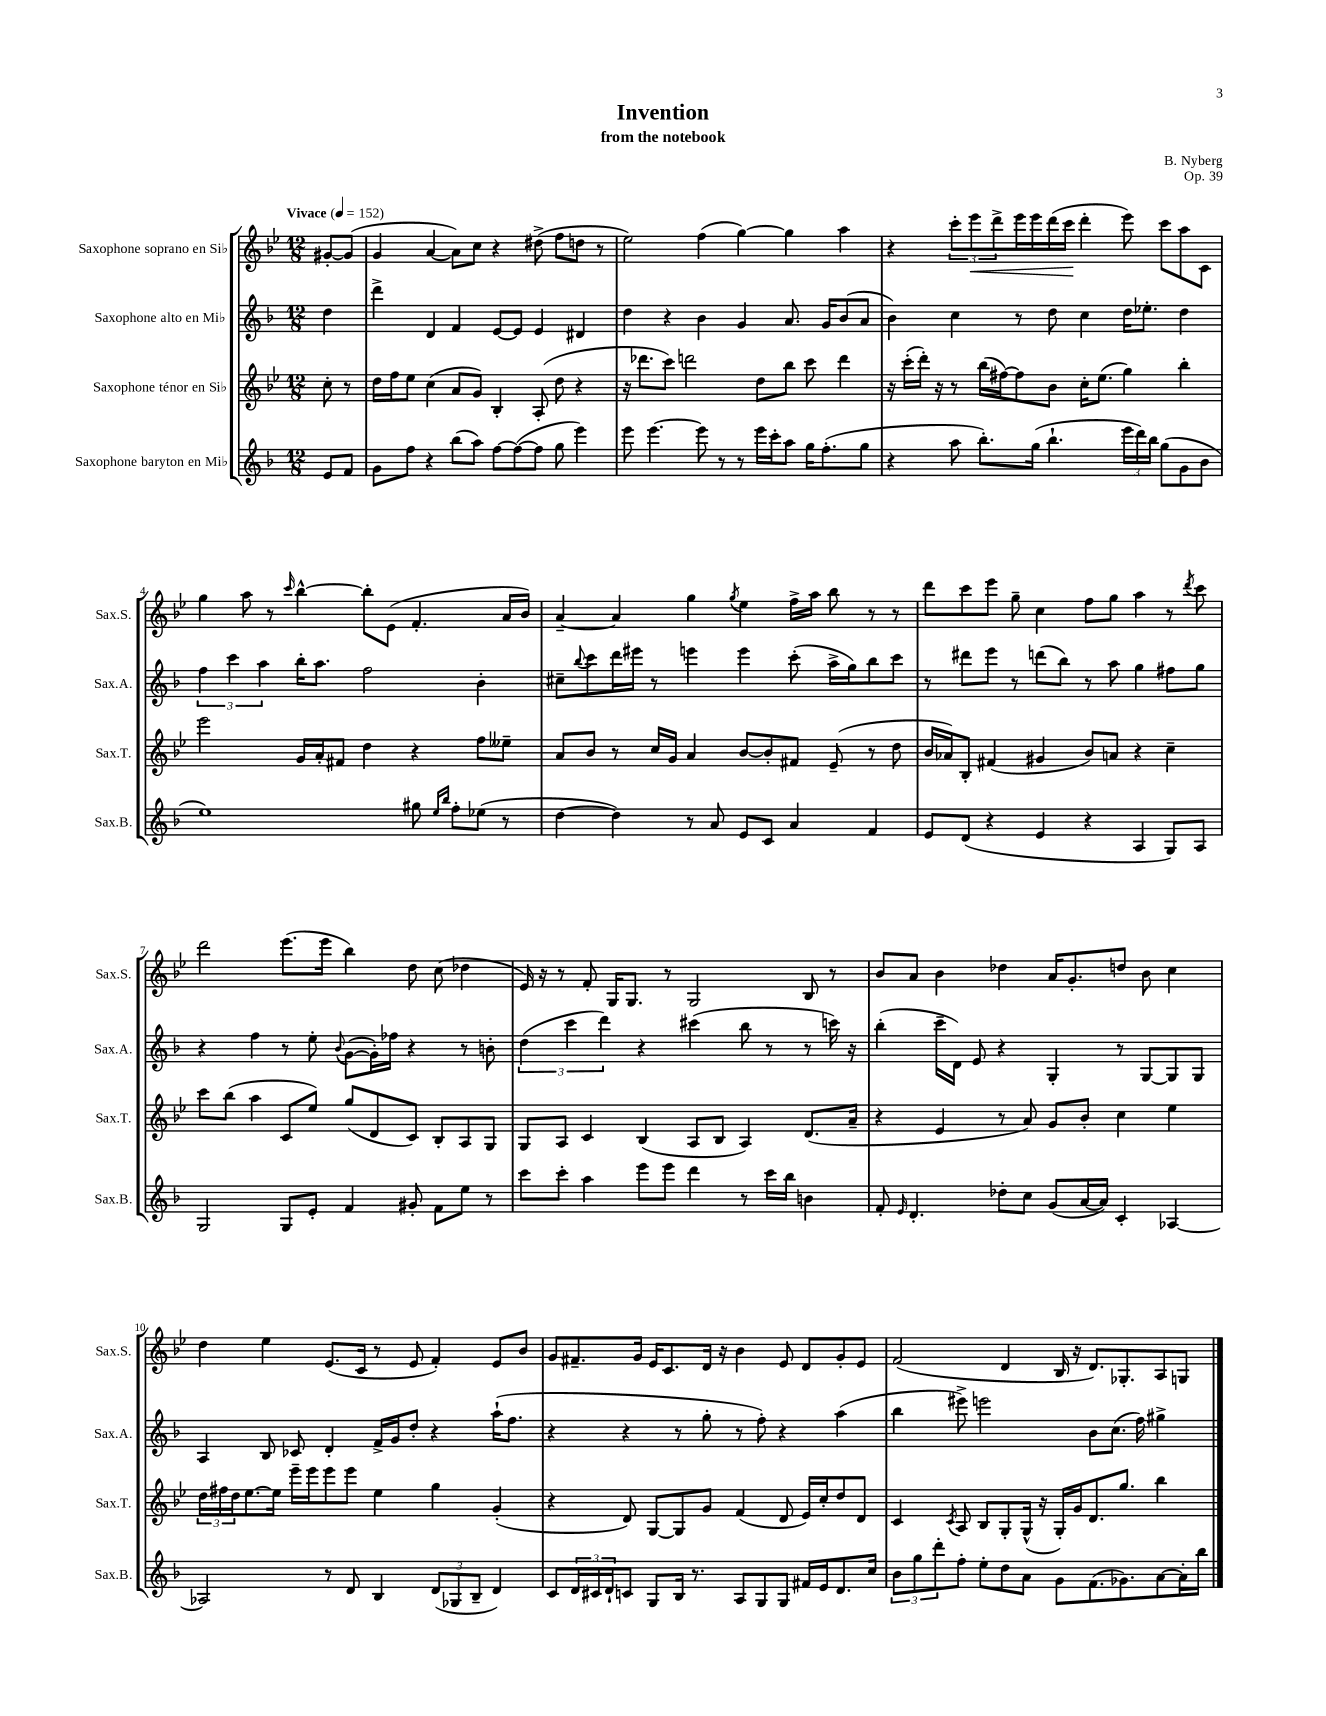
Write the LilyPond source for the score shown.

\header { title = "Invention" composer = "B. Nyberg" subtitle = "from the notebook" opus = "Op. 39" }
<<
\new StaffGroup <<
\new Staff = "s0" \with { instrumentName = "Saxophone soprano en Sib" shortInstrumentName = "Sax.S." } {
    \clef treble \key bes \major \numericTimeSignature \time 12/8 \partial 4 \tempo "Vivace" 4 = 152
    gis'8~-. gis'8( |
    g'4 a'4~ a'8) c''8 r4 dis''8->( f''8 d''8 r8 |
    ees''2) f''4( g''4~) g''4 a''4 |
    r4 \tuplet 3/2 { c'''8-. ees'''8\< d'''8-> } ees'''16 ees'''16 d'''16( c'''16\! d'''4-. ees'''8) c'''8 a''8 c'8 |
    g''4 a''8 r8 \grace { c'''16 } bes''4~-^ bes''8-. ees'8( f'4.-. a'16 bes'16) |
    a'4~-- a'4 g''4 \acciaccatura { g''8 } ees''4 f''16-> a''16 bes''8 r8 r8 |
    d'''8 c'''8 ees'''8 g''8-- c''4 f''8 g''8 a''4 r8 \acciaccatura { d'''8 } c'''8 |
    d'''2 ees'''8.( ees'''16 bes''4) d''8 c''8( des''4 |
    ees'16) r16 r8 f'8-. g16 g8. r8 g2 bes8 r8 |
    bes'8 a'8 bes'4 des''4 a'16 g'8.-. d''8 bes'8 c''4 |
    d''4 ees''4 ees'8.( c'16 r8 ees'8 f'4-.) ees'8 bes'8 |
    g'8 fis'8.-- g'16 ees'16 c'8. d'16 r16 bes'4 ees'8 d'8 g'8-. ees'8 |
    f'2( d'4 bes16 r16 d'8.) ges8.-. a8 g8 \bar "|." |
}
\new Staff = "s1" \with { instrumentName = "Saxophone alto en Mib" shortInstrumentName = "Sax.A." } {
    \clef treble \key f \major \numericTimeSignature \time 12/8 \partial 4
    d''4 |
    d'''4-> d'4 f'4 e'8~ e'8 e'4 dis'4 |
    d''4 r4 bes'4 g'4 a'8. g'16 bes'8( a'8 |
    bes'4) c''4 r8 d''8 c''4 d''16 ees''8.-. d''4 |
    \tuplet 3/2 { f''4 c'''4 a''4 } bes''16-. a''8. f''2 bes'4-. |
    cis''8-- \appoggiatura { bes''8 } c'''8 d'''16 eis'''16 r8 e'''4 e'''4 c'''8-.( a''16-> g''16) bes''8 c'''8 |
    r8 dis'''8 e'''8 r8 d'''8( bes''8) r8 a''8 g''4 fis''8 g''8 |
    r4 f''4 r8 e''8-. \appoggiatura { bes'8 } g'8~( g'16-.) fes''16 r4 r8 b'8-. |
    \tuplet 3/2 { d''4( c'''4 d'''4) } r4 cis'''4( bes''8 r8 r8 c'''16) r16 |
    bes''4-.( c'''16-- d'16) e'8 r4 g4-. r8 g8~ g8 g8 |
    a4 bes8 ces'8 d'4-. f'16-> g'16 d''8-. r4 a''16-!( f''8. |
    r4 r4 r8 g''8-. r8 f''8-.) r4 a''4( |
    bes''4 eis'''8->) e'''2 bes'8 c''8.( f''16) gis''4-> \bar "|." |
}
\new Staff = "s2" \with { instrumentName = "Saxophone ténor en Sib" shortInstrumentName = "Sax.T." } {
    \clef treble \key bes \major \numericTimeSignature \time 12/8 \partial 4
    c''8-. r8 |
    d''16 f''16 ees''8 c''4( a'8 g'8) bes4-. a8-.( d''8 r4 |
    r16 des'''8. c'''8) d'''2 d''8 bes''8 c'''8 d'''4 |
    r16 c'''16-.( d'''16-.) r16 r8 bes''16( fis''16~) fis''8 bes'8 c''16-. ees''8.( g''4) bes''4-. |
    ees'''2 g'16 a'16-. fis'8 d''4 r4 f''8 eeses''8-- |
    a'8 bes'8 r8 c''16 g'16 a'4 bes'8~ bes'8-. fis'8 ees'8--( r8 d''8 |
    bes'16 aes'16) bes8-. fis'4( gis'4 bes'8) a'8 r4 c''4-- |
    c'''8 bes''8( a''4 c'8 ees''8) g''8( d'8 c'8) bes8-. a8 g8 |
    g8 a8 c'4 bes4( a8 bes8 a4) d'8.( a'16-- |
    r4 ees'4 r8 a'8) g'8 bes'8-. c''4 ees''4 |
    \tuplet 3/2 { d''16 fis''16 d''16 } ees''8.~ ees''16 ees'''16-- ees'''16 ees'''8 ees'''8 ees''4 g''4 g'4-.( |
    r4 d'8) g8~ g8 g'8 f'4( d'8 ees'16) c''16-. d''8 d'8 |
    c'4 \acciaccatura { c'8 } a8 bes8 g8-. g16-^( r16 g16-.) g'16 d'8. g''8. bes''4 \bar "|." |
}
\new Staff = "s3" \with { instrumentName = "Saxophone baryton en Mib" shortInstrumentName = "Sax.B." } {
    \clef treble \key f \major \numericTimeSignature \time 12/8 \partial 4
    e'8 f'8 |
    g'8 f''8 r4 bes''8( a''8) f''8~ f''8~( f''8 g''8 e'''4) |
    e'''8 e'''4.~ e'''8 r8 r8 e'''16 c'''16-. a''8 g''16 f''8.-.( g''8 |
    r4 a''8 bes''8.-.) g''16( bes''4.-! \tuplet 3/2 { e'''16 d'''16) bes''16 } g''8( g'8 bes'8 |
    e''1) gis''8 \grace { e''16 bes''16 } f''8-. ees''8( r8 |
    d''4~ d''4) r8 a'8 e'8 c'8 a'4 f'4 |
    e'8 d'8( r4 e'4 r4 a4 g8) a8 |
    g2 g8 e'8-. f'4 gis'8-. f'8 e''8 r8 |
    c'''8 c'''8-. a''4 e'''8 e'''8 d'''4 r8 c'''16 bes''16 b'4 |
    f'8-. \grace { e'16 } d'4.-. des''8-. c''8 g'8( a'16~ a'16) c'4-. aes4~ |
    aes2 r8 d'8 bes4 \tuplet 3/2 { d'8( ges8 bes8-- } d'4) |
    c'8 \tuplet 3/2 { d'16 cis'16 d'16-! } c'8 g8 bes16 r8. a8 g8 g8 fis'16 e'16 d'8. c''16 |
    \tuplet 3/2 { bes'8 g''8 d'''8-. } f''8-. e''8-. d''8 a'8 g'8 f'8.( ges'8.) a'8~ a'16-. bes''16 \bar "|." |
}
>>
>>
